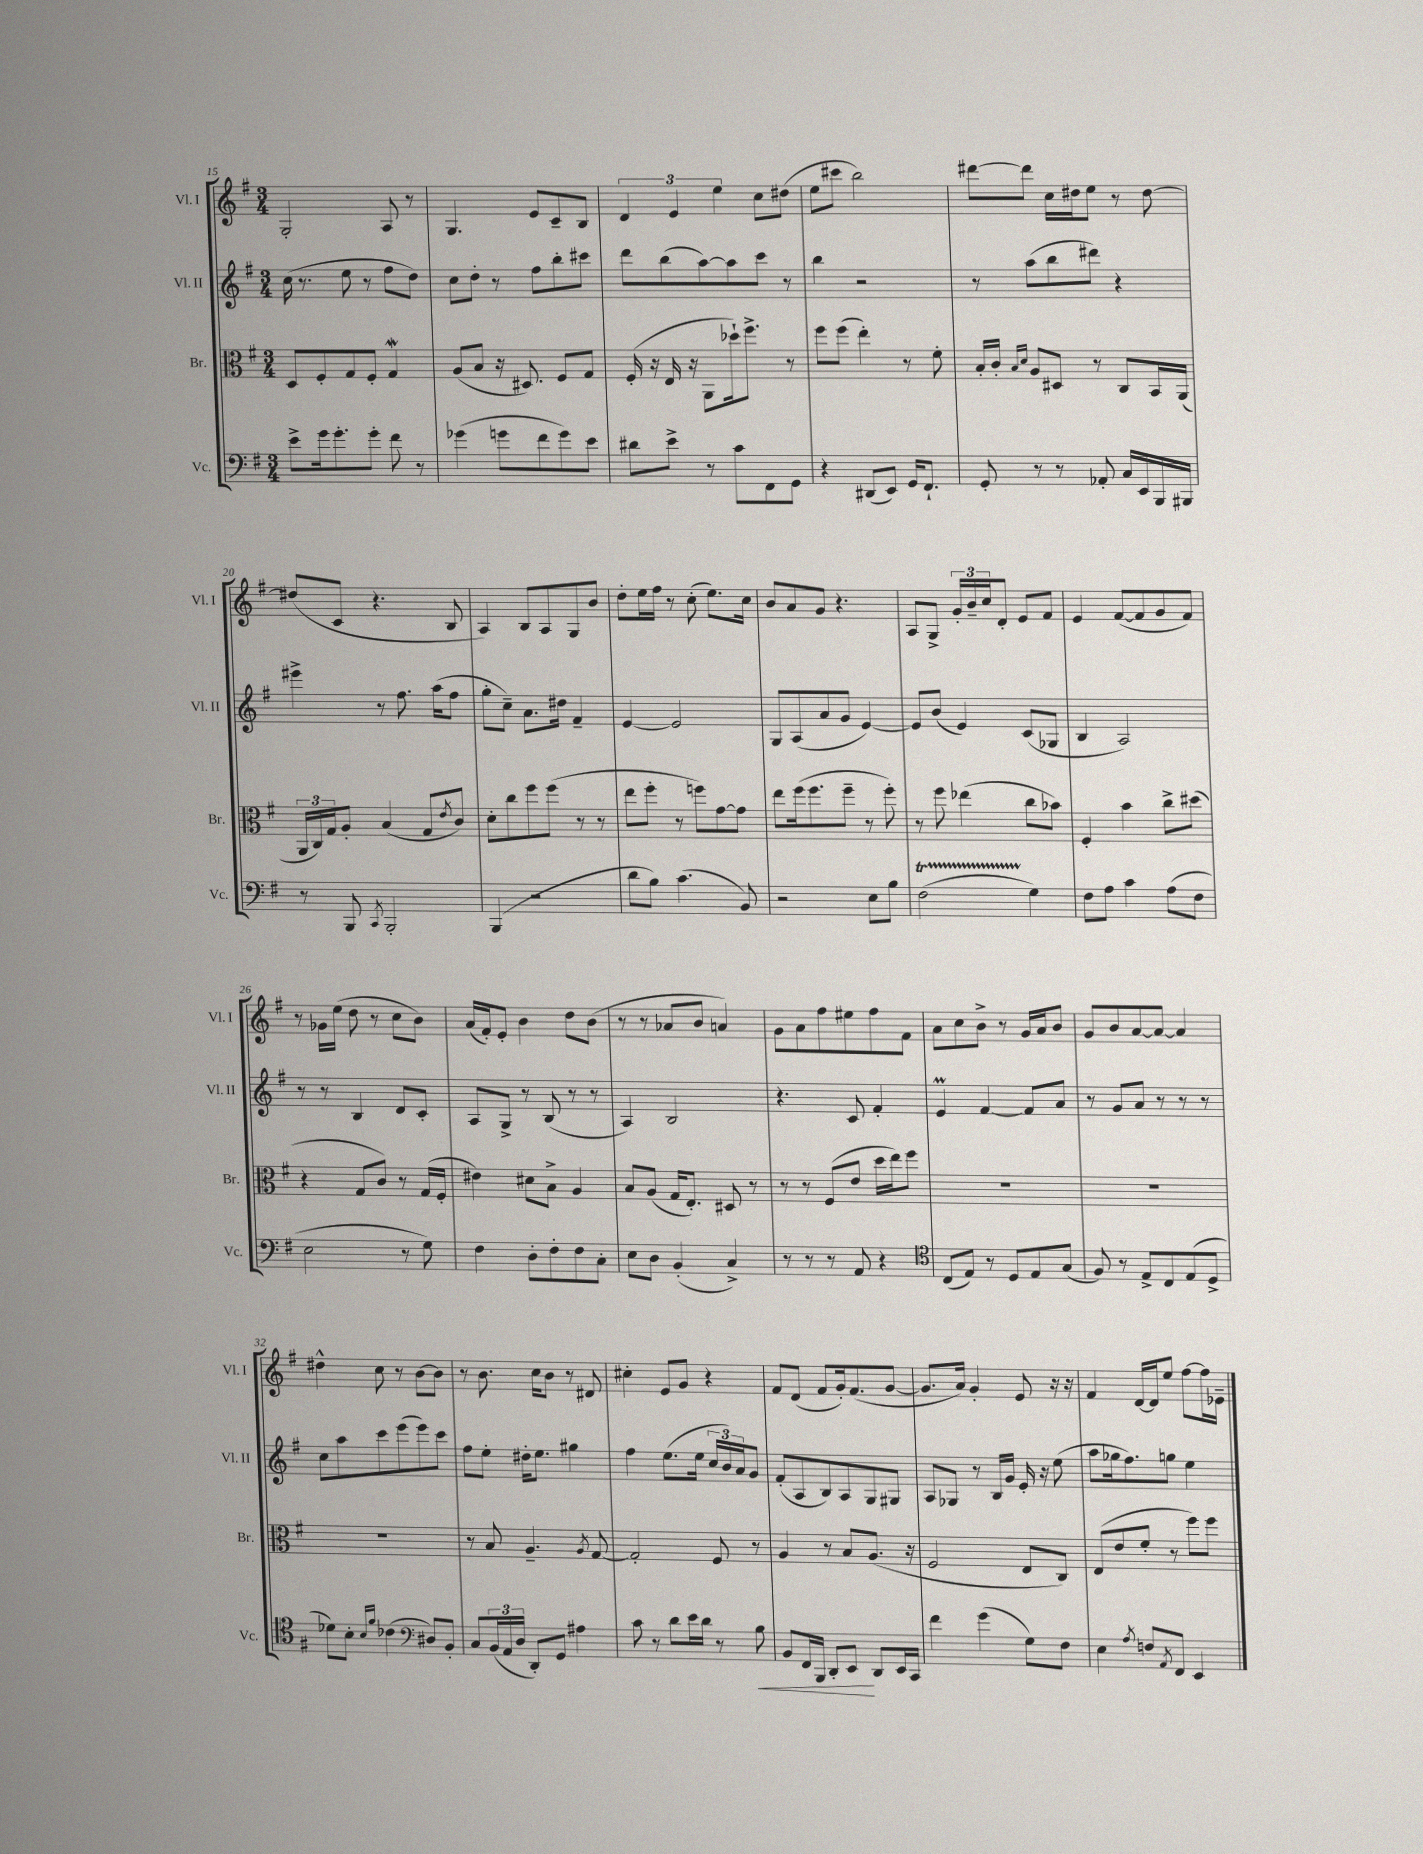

**kern	**kern	**kern	**kern
*staff4	*staff3	*staff2	*staff1
*clefF4	*clefC3	*clefG2	*clefG2
*k[f#]	*k[f#]	*k[f#]	*k[f#]
*M3/4	*M3/4	*M3/4	*M3/4
8e^	8D	(16cc	2G'
.	.	8.r	.
16g	8F#'	.	.
8.g'	.	.	.
.	8G	8ee	.
8g'	8F#'	8r	.
8f#	4G	8ff#	8A
8r	.	8dd)	8r
=	=	=	=
(4g-	(8A	8cc	4.G
.	8B	8dd'	.
8g	16r	8r	.
.	8.D#)	.	.
8f#	.	8ff#	8e
8g)	8F#	8bb'	8c~
8e	8G	8ccc#	8B
=	=	=	=
8d#	(16F#'	8ddd	6d
.	16r	.	.
8e^	16E	(8bb	.
.	.	.	6e
.	16r	.	.
8r	8AA	[8aa)	.
.	.	.	6ee
8c	16dd-`)	8aa]	.
.	8.ff#^	.	.
8FF#	.	8ccc	8cc
8GG	8r	8r	(8dd#
=	=	=	=
4r	8ff#	4bb	8ee
.	(8ff#	.	8ccc#
(8DD#	4ee')	2r	2bb)
8EE)	.	.	.
16GG	8r	.	.
8.FF#`	.	.	.
.	8f#'	.	.
=	=	=	=
8GG'	16B'	8r	[8ddd#
.	16c'	.	.
.	16qqB	.	.
.	16qqd	.	.
8r	8A	(8aa	8ddd#]
8r	8D#	8bb	16cc
.	.	.	16dd#
8AA-'	8r	8ddd#)	8ee
16C	8C	4r	8r
16EE	.	.	.
16BBB	16BB	.	[8dd#
16BBB#	(16AA	.	.
=	=	=	=
8r	24AA	4eee#^	(8dd#]
.	24C)	.	.
.	24G	.	.
8BBB	8A'	.	8c
8qCC	.	.	.
2BBB'	(4B	8r	4.r
.	.	8.ff#	.
.	8G	.	.
.	.	(16aa	.
.	8qe	.	.
.	8c)	8ff#	8B
=	=	=	=
(4BBB	8d'	8gg'	4A)
.	8cc	8cc~)	.
2r	8ff#	8.a	8B
.	(8ff#	.	8A
.	.	16dd#	.
.	8r	4f#~	8G
.	8r	.	8b
=	=	=	=
8d	8ee	[4e	8dd'
8B)	8ff#'	.	16ee
.	.	.	16ff#
(4.c	8r	2e]	8r
.	8ff)	.	(8cc'
.	[8g	.	8.ee)
8BB)	8g]	.	.
.	.	.	16cc
=	=	=	=
2r	8ee	8G	8b
.	(16ff#	(8A	8a
.	8.ff#	.	.
.	.	8a	8g
.	8ff#~	8g	4.r
8E	8r	[4e)	.
8B	8ff#')	.	.
=	=	=	=
(2F#	8r	8e]	8A
.	8ff#	(8b	8G^
.	(4ee-	4e)	24g'
.	.	.	24b~
.	.	.	24cc
.	.	.	8d'
4G)	8cc	(8c	8e
.	8b-)	8G-	8f#
=	=	=	=
8F#	4F#'	4B	4e
8A	.	.	.
4c	4b	2A)	([8f#
.	.	.	8f#]
(8A	8cc^	.	8g
8F#	(8dd#	.	8f#)
=	=	=	=
2E	4r	8r	8r
.	.	8r	16g-
.	.	.	(16ee
.	8G	4B	8dd
.	8c)	.	8r
8r	8r	8d	8cc
8G)	(16G	8c'	8b)
.	16F#'	.	.
=	=	=	=
4F#	4e#)	8A	(16a
.	.	.	16f#')
.	.	8G^	8e'
8D'	8d#	8r	4b
8F#'	8B^	(8B	.
8F#	4A	8r	8dd
8C'	.	8r	(8b
=	=	=	=
8E	8B	4A)	8r
8D	(8A	.	8r
(4BB'	16G	2B	8a-
.	8.E')	.	.
.	.	.	8b
4C^)	8D#	.	4a)
.	8r	.	.
=	=	=	=
8r	8r	4.r	8g
8r	8r	.	8a
8r	(8F#	.	8ff#
8AA	8e	8c	8ee#
4r	16dd	4f#'	8ff#
.	16ee)	.	.
.	8ff#	.	8f#
=	=	=	=
*clefC4	*	*	*
(8C	2.r	4e	8a
8E)	.	.	8cc
8r	.	[4f#	8b^
8D	.	.	8r
8E	.	8f#]	16g
.	.	.	16a
(8G	.	8a	8b
=	=	=	=
8F#)	2.r	8r	8g
8r	.	8g	8b
8E^	.	8a	[8a
8C	.	8r	8a_
(8E	.	8r	4a]
8D^	.	8r	.
=	=	=	=
8d-)	2.r	8cc	4dd#^^
8B'	.	8aa	.
16qqB	.	.	.
16qqf#	.	.	.
(4c-	.	8ccc	8cc
.	.	(8eee	8r
*clefF4	*	*	*
8D#)	.	8eee)	[8b
8BB'	.	8ccc	8b]
=	=	=	=
8C	8r	8ff#	8r
(24BB	8B	8ee'	8.b
24AA	.	.	.
24D	.	.	.
8DD')	4.A~	16dd#'	.
.	.	8.ee	16cc
8GG	.	.	8b
4A#	.	4gg#	8r
.	8qA	.	.
.	[8G	.	8d#
=	=	=	=
8c	2G']	4ff#	4cc#'
8r	.	.	.
8d	.	(8.ee	8e
16e	.	.	8g
16d	.	16ee	.
8r	8F#	24cc	4r
.	.	24b)	.
.	.	24a	.
8B	8r	8g	.
=	=	=	=
8BB	4A	(8f#'	8f#
16FF#	.	8A	(8d
16BBB	.	.	.
8DD'	8r	8B)	8f#
8EE	8B	8A	16g')
.	.	.	(8.f#
8DD	(8.A	8G	.
16EE	.	8G#	[8g
16CC	16r	.	.
=	=	=	=
4f#	2F#	8A	8.g]
.	.	8G-	.
.	.	.	16a)
(4g	.	8r	4g'
.	.	16B	.
.	.	16g	.
8G)	8E	16e'	8e
.	.	16r	.
8F#	8C)	(8ee	16r
.	.	.	16r
=	=	=	=
4E	(8E	8aa	4f#
.	8e	16gg-	.
.	.	8.ff#)	.
8qA	.	.	.
8F	8f#'	.	[16d
.	.	.	16d]
8qAA	.	.	.
8FF#	8r	8gg	8ee
4EE	8ff#)	4ee	[8ff#
.	8ff#	.	16ff#]
.	.	.	16e-~
==	==	==	==
*-	*-	*-	*-
